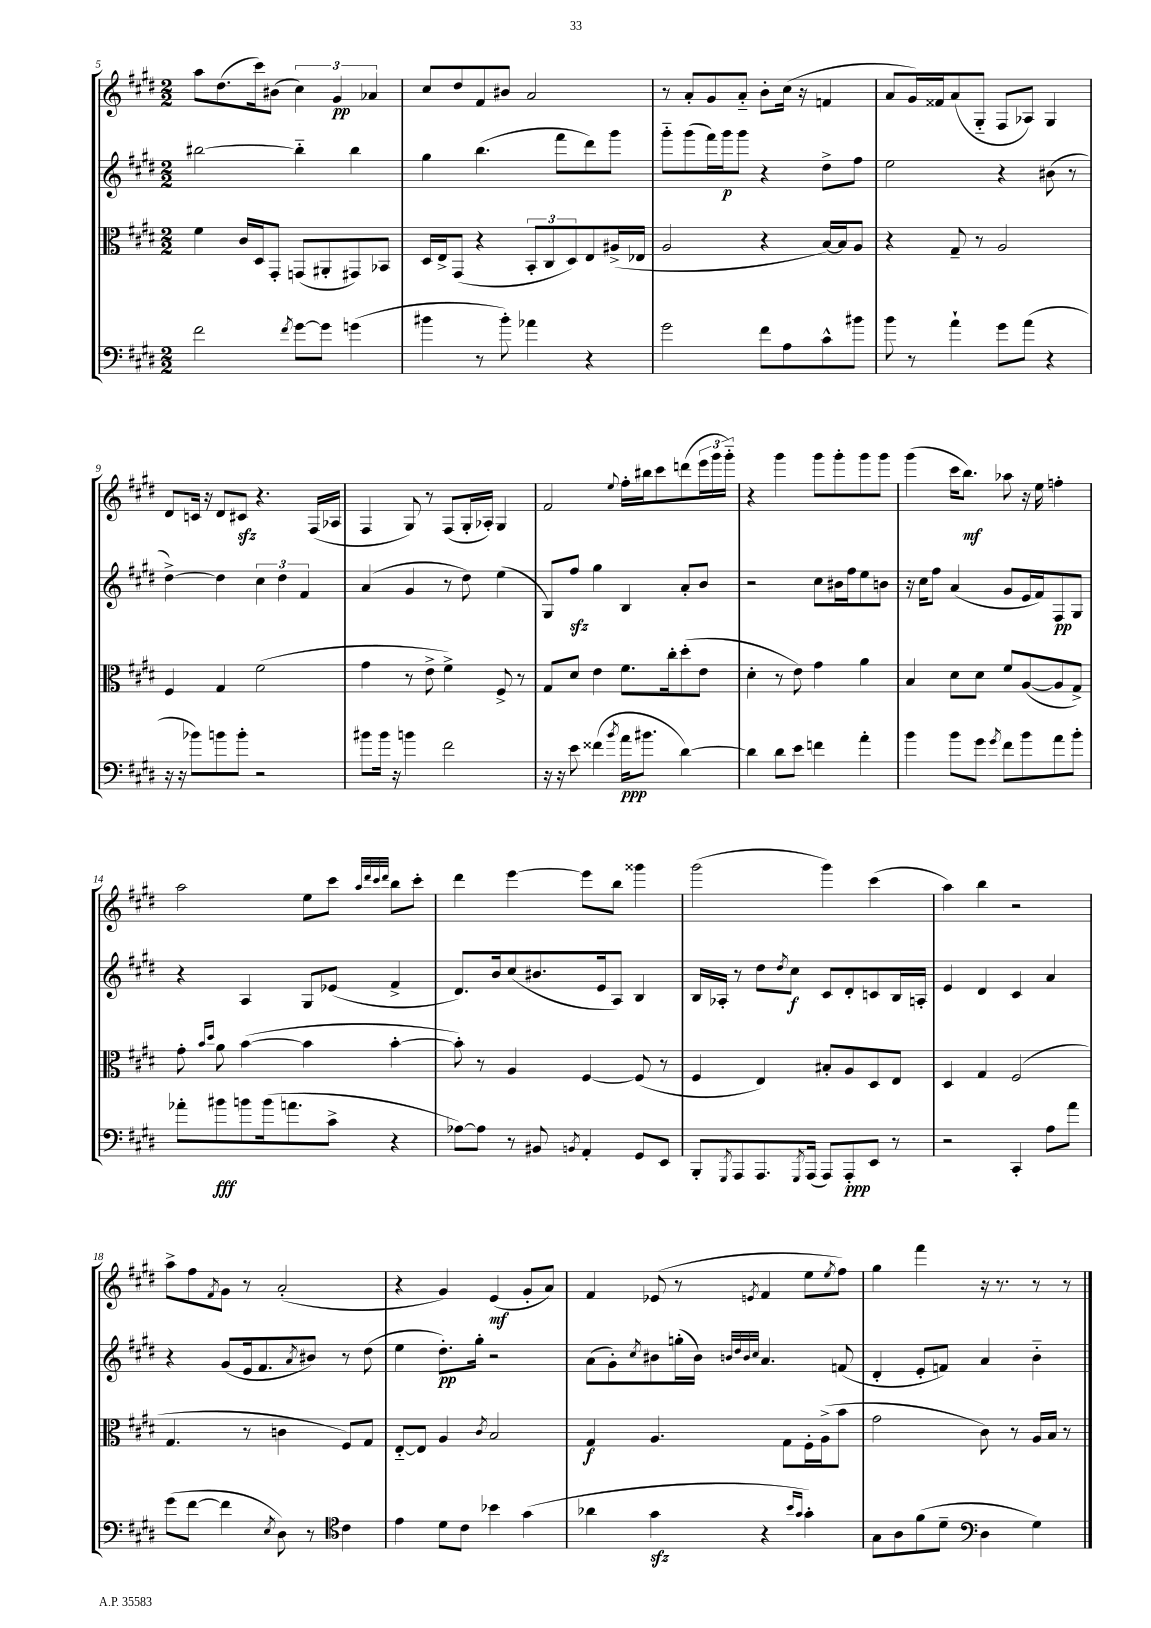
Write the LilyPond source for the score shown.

<<
\new StaffGroup <<
\new Staff = "s0" {
    \clef treble \key e \major \numericTimeSignature \time 2/2
    a''8 dis''8.( cis'''16) bis'8( \tuplet 3/2 { cis''4) gis'4\pp aes'4 } |
    cis''8 dis''8 fis'8 bis'8 a'2 |
    r8 a'8-. gis'8 a'8-_ b'8-. cis''16( r16 f'4 |
    a'8 gis'16) fisis'16 a'8( gis8-_ fis8 aes8) gis4 |
    dis'8 c'16 r16 dis'8 cis'8\sfz r4. fis16( aes16 |
    fis4 gis8) r8 fis8( gis16-. aes16-.) gis4 |
    fis'2 \appoggiatura { e''8 } fis''16-. bis''16 cis'''8 d'''8( \tuplet 3/2 { e'''16 gis'''16 gis'''16-_) } |
    r4 gis'''4 gis'''8 gis'''8-. gis'''8 gis'''8 |
    gis'''4( cis'''16 b''8.\mf) aes''8 r16 e''16 f''4-. |
    a''2 e''8 cis'''8 \grace { a''32 dis'''32 cis'''32 dis'''32 } b''8 cis'''8-. |
    dis'''4 e'''4~ e'''8 b''8 gisis'''4 |
    gis'''2( gis'''4) cis'''4( |
    a''4) b''4 r2 |
    a''8-> fis''8 \acciaccatura { fis'8 } gis'8 r8 a'2-.( |
    r4 gis'4) e'4\mf( gis'8-. a'8) |
    fis'4 ees'8( r8 \acciaccatura { e'8 } fis'4 e''8 \acciaccatura { e''8 } fis''8) |
    gis''4 fis'''4 r16 r8. r8 r8 \bar "|." |
}
\new Staff = "s1" {
    \clef treble \key e \major \numericTimeSignature \time 2/2
    bis''2~ bis''4-_ bis''4 |
    gis''4 b''4.( fis'''8 dis'''8) gis'''8 |
    gis'''8-_ gis'''8( fis'''16) gis'''16\p gis'''8 r4 dis''8-> fis''8 |
    e''2 r4 bis'8( r8 |
    dis''4~->) dis''4 \tuplet 3/2 { cis''4 dis''4 fis'4 } |
    a'4( gis'4 r8 dis''8) e''4( |
    gis8) fis''8\sfz gis''4 b4 a'8-. b'8 |
    r2 cis''8 bis'16 fis''16 e''8 b'8 |
    r16 cis''16 fis''8 a'4( gis'8 e'16 fis'16) fis8\pp gis8 |
    r4 a4 gis8 ees'8( fis'4-> |
    dis'8.) b'16 cis''8( bis'8. e'16 a8) b4 |
    b16 aes16-. r8 dis''8 \acciaccatura { dis''8 } cis''8\f cis'8 dis'8-. c'8 b16 a16-. |
    e'4 dis'4 cis'4 a'4 |
    r4 gis'8( e'16 fis'8. \acciaccatura { a'8 } bis'8) r8 dis''8( |
    e''4 dis''8.-.\pp) gis''16-. r2 |
    a'8( gis'8-.) \acciaccatura { cis''8 } bis'8 g''16-.( bis'16) \grace { b'32 dis''32 b'32 cis''32 } a'4. f'8( |
    dis'4-. e'8-. f'8) a'4 b'4-_ \bar "|." |
}
\new Staff = "s2" {
    \clef alto \key e \major \numericTimeSignature \time 2/2
    fis'4 cis'16 dis16 gis,8-. g,8( ais,8-. gis,8) bes,8 |
    dis16 e16-> gis,8( r4 \tuplet 3/2 { b,8-. cis8 dis8) } e8 ais16->( ees16 |
    a2 r4 b16~) b16 a8 |
    r4 gis8-- r8 a2 |
    fis4 gis4 fis'2( |
    gis'4 r8 e'8-> fis'4->) fis8-> r8 |
    gis8 dis'8 e'4 fis'8. cis''16-. dis''8-.( e'8 |
    dis'4-. r8 e'8) gis'4 a'4 |
    b4 dis'8 dis'8 fis'8 a8~( a8 gis8->) |
    gis'8-. \grace { b'16 dis''16 } a'8 b'4~( b'4 b'4~-. |
    b'8-.) r8 a4 fis4~ fis8( r8 |
    fis4 e4) bis8-. a8 dis8 e8 |
    dis4 gis4 fis2( |
    gis4. r8 c'4 fis8) gis8 |
    e8~-_ e8 a4 \acciaccatura { cis'8 } b2 |
    gis4\f a4. gis8 fis16-. a16->( b'8 |
    gis'2 cis'8) r8 a16 b16 r8 \bar "|." |
}
\new Staff = "s3" {
    \clef bass \key e \major \numericTimeSignature \time 2/2
    fis'2 \acciaccatura { fis'8 } gis'8~ gis'8 g'4( |
    bis'4 r8 bis'8-.) aes'4 r4 |
    gis'2 fis'8 a8 cis'8-^ bis'8 |
    b'8 r8 a'4-! gis'8 a'8( r4 |
    r16 r16 bes'8) b'8 b'8-. r2 |
    bis'8 bis'16 r16 b'4 fis'2 |
    r16 r16 e'8 fisis'4( \acciaccatura { b'8 } a'16\ppp bis'8. dis'4~) |
    dis'4 dis'8 e'8 f'4 a'4-. |
    b'4 b'8 gis'8 \acciaccatura { gis'8 } fis'8 b'8 a'8 b'8-. |
    aes'8-. bis'8\fff b'8 b'16( a'8. cis'8-> r4 |
    aes8~) aes8 r8 bis,8 \acciaccatura { b,8 } a,4-. gis,8 e,8 |
    b,,8-. \acciaccatura { gis,,8 } a,,8 a,,8. \acciaccatura { gis,,8 } a,,16( a,,8) a,,8-.\ppp e,8 r8 |
    r2 cis,4-. a8 a'8 |
    gis'8( fis'8~ fis'4 \acciaccatura { e8 } dis8) r8 \clef tenor cis'4 |
    e'4 dis'8 cis'8 bes'4 gis'4( |
    aes'4 gis'4\sfz r4 \grace { b'16 gis'16 } gis'4-.) |
    gis8 a8 fis'8( dis'8-- \clef bass dis4 gis4) \bar "|." |
}
>>
>>
\layout { \context { \Score currentBarNumber = #5 } }
